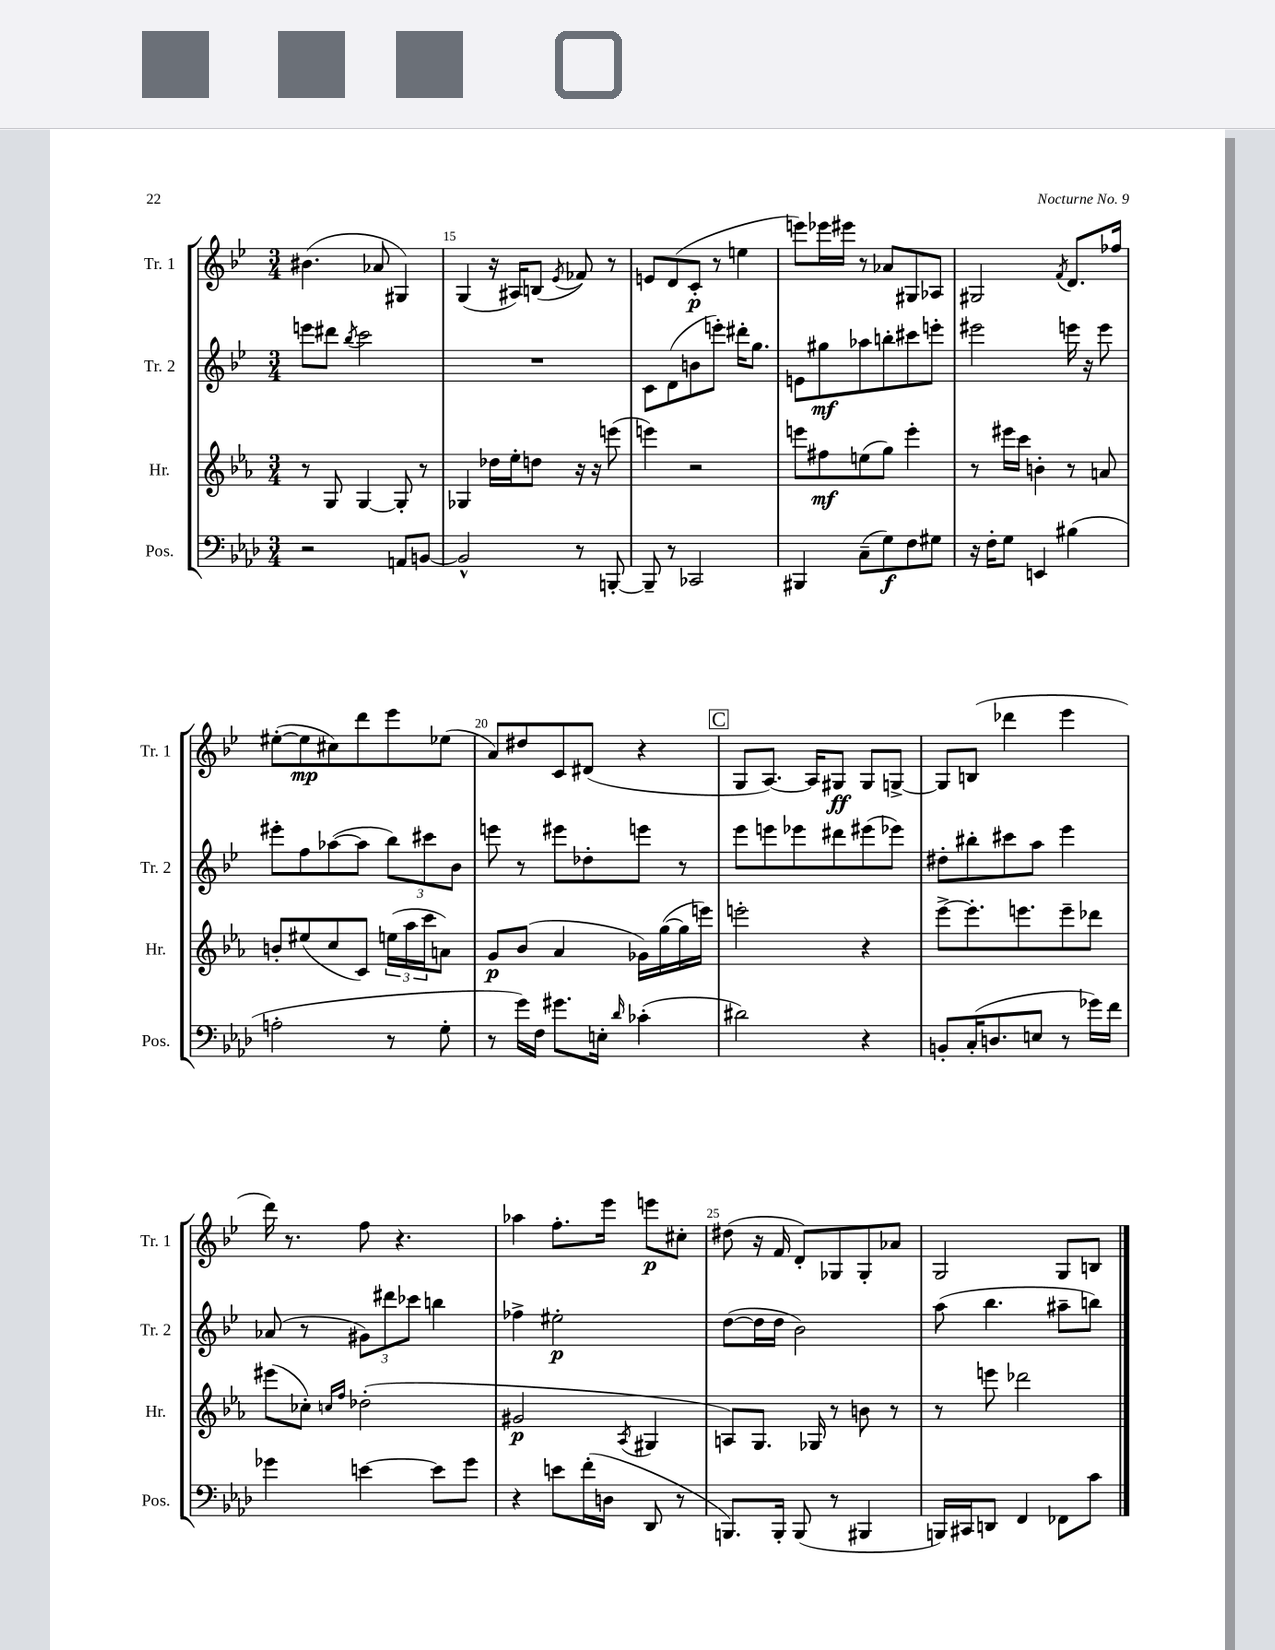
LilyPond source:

<<
\new StaffGroup <<
\new Staff = "s0" \with { instrumentName = "Tr. 1" shortInstrumentName = "Tr. 1" } {
    \clef treble \key bes \major \numericTimeSignature \time 3/4
    bis'4.( aes'8 gis4) |
    g4( r16 ais16) b8( \acciaccatura { ees'8 } fes'8) r8 |
    e'8 d'8( c'8-.\p r8 e''4 |
    e'''8) ees'''16 eis'''16 r8 aes'8 gis8 aes8 |
    gis2 \acciaccatura { f'8 } d'8. fes''16 |
    eis''8~-.( eis''8\mp cis''8) d'''8 ees'''8 ees''8( |
    a'8) dis''8 c'8 dis'8( r4 |
    \mark \markup { \box "C" } g8 a8.~) a16 gis8\ff gis8 g8~-> |
    g8 b8( des'''4 ees'''4 |
    d'''16) r8. f''8 r4. |
    aes''4 f''8.-. ees'''16 e'''8\p cis''8-. |
    dis''8( r16 f'16 d'8-.) ges8 ges8-. aes'8 |
    g2 g8 b8 \bar "|." |
}
\new Staff = "s1" \with { instrumentName = "Tr. 2" shortInstrumentName = "Tr. 2" } {
    \clef treble \key bes \major \numericTimeSignature \time 3/4
    e'''8 dis'''8 \acciaccatura { bes''8 } c'''2 |
    R2. |
    c'8 d'8( b'8 e'''8-.) dis'''16-. g''8. |
    e'8 gis''8\mf aes''8 b''8-. cis'''8 e'''8-. |
    eis'''2 e'''16 r16 e'''8 |
    eis'''8-. f''8 aes''8~( aes''8 \tuplet 3/2 { bes''8) cis'''8 bes'8 } |
    e'''8 r8 eis'''8 des''8-. e'''8 r8 |
    \mark \markup { \box "C" } ees'''8 e'''8 ees'''8 dis'''8 eis'''8( ees'''8) |
    dis''8-. bis''8-. cis'''8 a''8 ees'''4 |
    aes'8( r8 \tuplet 3/2 { gis'8) dis'''8 ces'''8 } b''4 |
    fes''4-> eis''2-.\p |
    d''8~( d''16 d''16 bes'2) |
    a''8( bes''4. ais''8-- b''8) \bar "|." |
}
\new Staff = "s2" \with { instrumentName = "Hr." shortInstrumentName = "Hr." } {
    \clef treble \key ees \major \numericTimeSignature \time 3/4
    r8 g8 g4~ g8-. r8 |
    ges4 des''16 ees''16-. d''8 r16 r16 e'''8( |
    e'''4) r2 |
    e'''8 fis''8\mf e''8( g''8) e'''4-. |
    r8 eis'''16 c'''16 b'4-. r8 a'8 |
    b'8-. eis''8( c''8 c'8) \tuplet 3/2 { e''16( aes''16 c'''16 } a'8) |
    g'8\p bes'8( aes'4 ges'16) g''16~( g''16 e'''16) |
    \mark \markup { \box "C" } e'''2-. r4 |
    ees'''8~-> ees'''8.-. e'''8. e'''8-- des'''8 |
    eis'''8( ces''8-.) \grace { c''16 f''16 } des''2-.( |
    gis'2\p \acciaccatura { aes8 } gis4 |
    a8) g8. ges16 r8 b'8 r8 |
    r8 e'''8 des'''2 \bar "|." |
}
\new Staff = "s3" \with { instrumentName = "Pos." shortInstrumentName = "Pos." } {
    \clef bass \key aes \major \numericTimeSignature \time 3/4
    r2 a,8 b,8~ |
    b,2-^ r8 b,,8~-. |
    b,,8-- r8 ces,2 |
    bis,,4 c8--( g8\f) f8 gis8 |
    r16 f16-. g8 e,4 bis4( |
    a2-. r8 g8-. |
    r8 g'16) f16 gis'8. e16-. \grace { des'16 } ces'4-.( |
    \mark \markup { \box "C" } dis'2) r4 |
    b,8-. c16-.( d8. e8 r8 ges'16) f'16 |
    ges'4 e'4~ e'8 ges'8 |
    r4 e'8 f'16-.( d16 des,8 r8 |
    b,,8.) b,,16-. b,,8( r8 bis,,4 |
    b,,16) cis,16 d,8 f,4 fes,8 c'8 \bar "|." |
}
>>
>>
\layout { \context { \Score currentBarNumber = #14 \override BarNumber.break-visibility = ##(#f #t #t) barNumberVisibility = #(every-nth-bar-number-visible 5) } }
